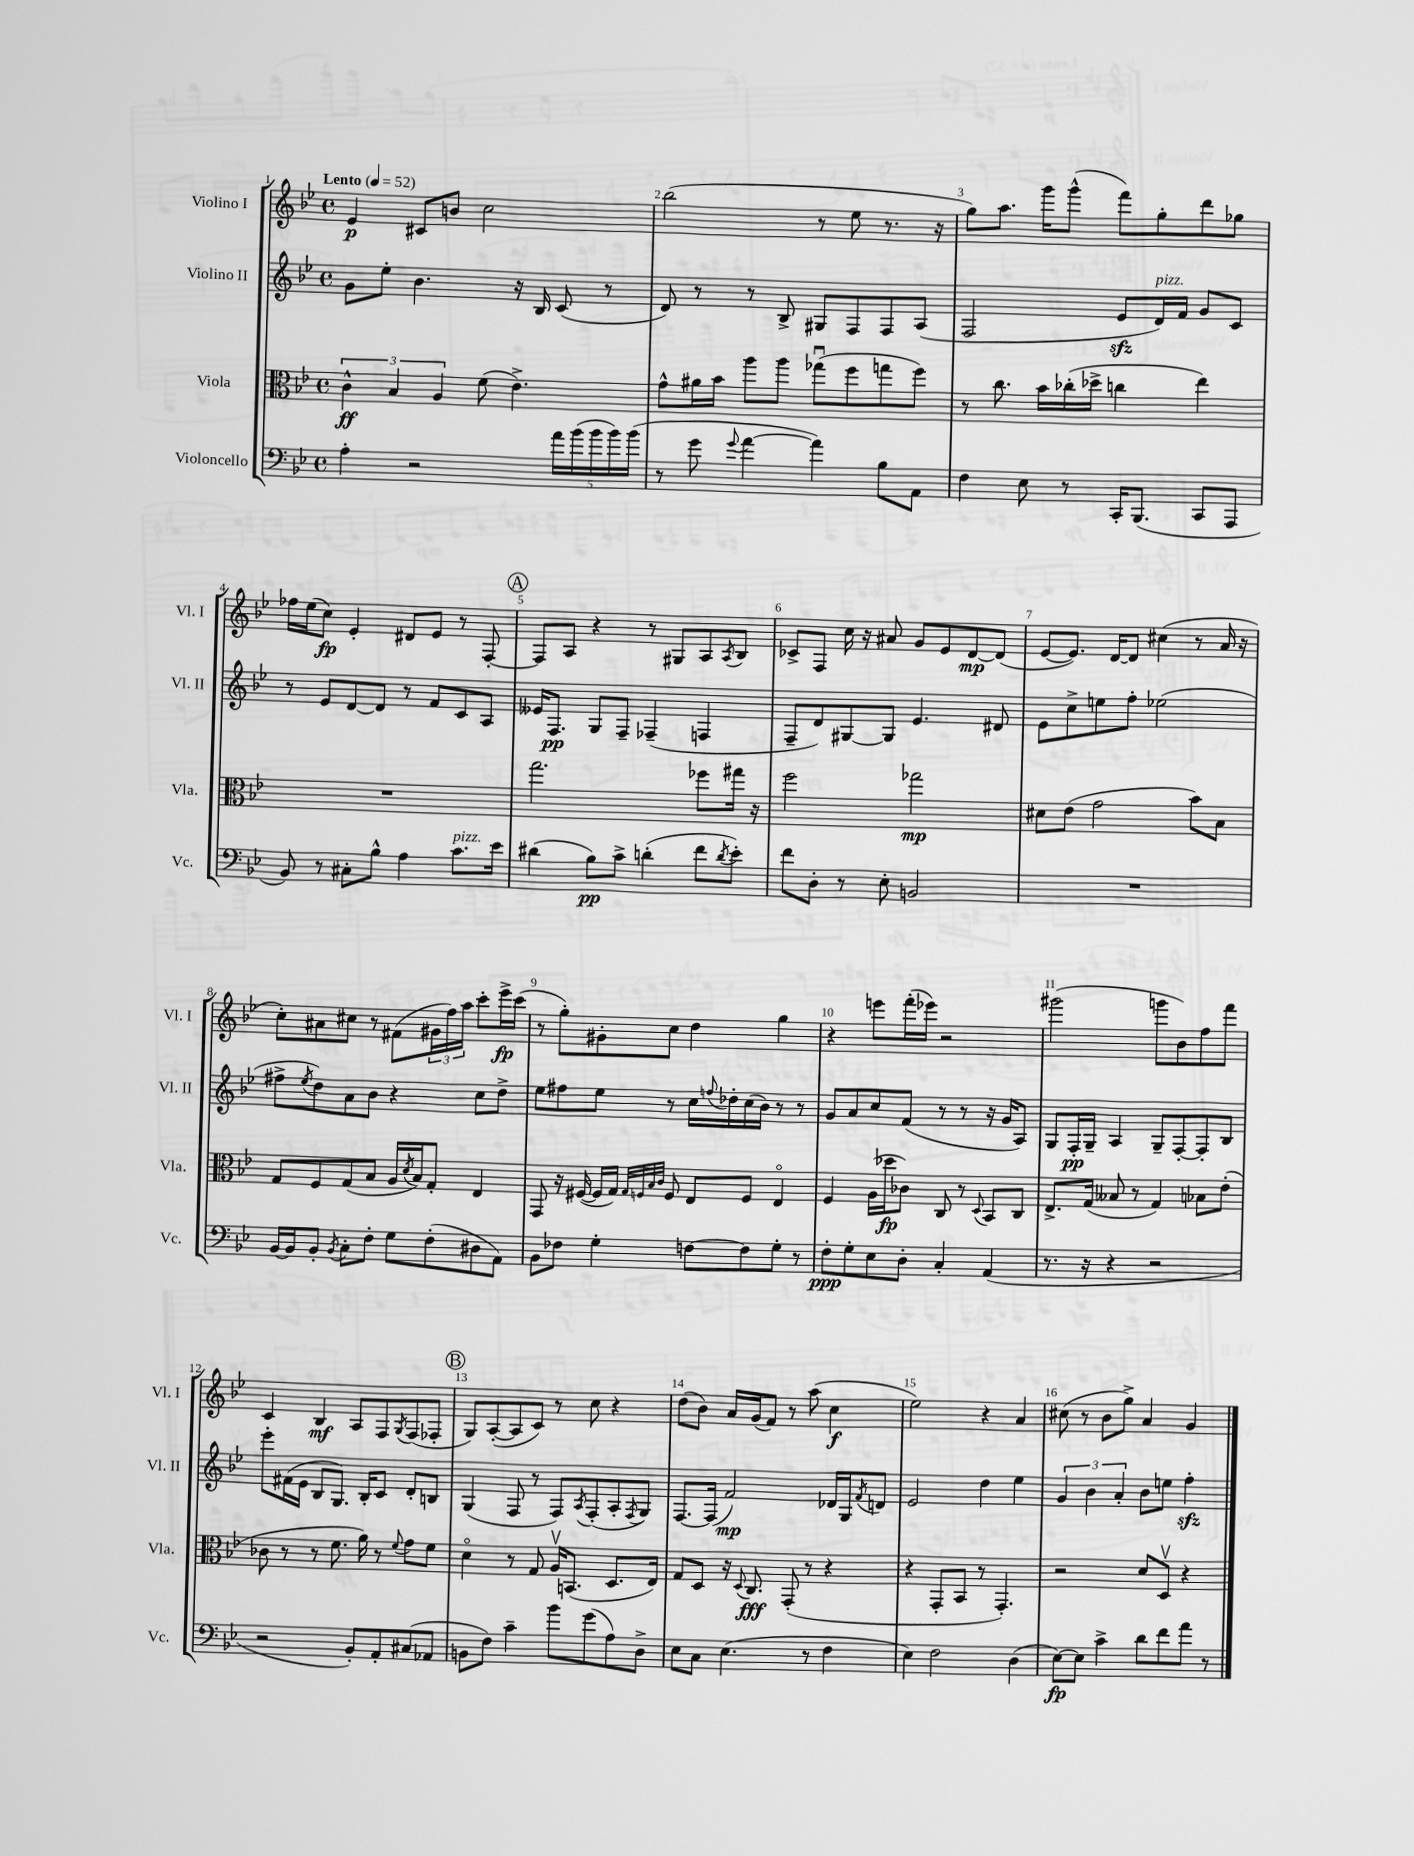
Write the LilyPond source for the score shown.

<<
\new StaffGroup <<
\new Staff = "s0" \with { instrumentName = "Violino I" shortInstrumentName = "Vl. I" } {
    \clef treble \key bes \major \defaultTimeSignature \time 4/4 \tempo "Lento" 4 = 52
    ees'4\p cis'8 b'8 c''2 |
    bes''2( r8 ees''8 r8. r16 |
    g''8) a''8. g'''16 g'''8-^( f'''8) g''8-. d'''8 ges''8 |
    fes''16 ees''16( c''8\fp) ees'4-. dis'8 ees'8 r8 f8~-. |
    \mark \markup { \circle "A" } f8 a8 r4 r8 gis8 a8 \acciaccatura { a8 } bes8 |
    ces'8-> f8 c''16 r16 ais'8 g'8 ees'8 d'8~\mp d'8( |
    ees'8~ ees'8.) d'16~ d'8 cis''4( r8 a'16 r16 |
    c''8-.) ais'8 cis''8 r8 fis'8( \tuplet 3/2 { gis'16 f''16) a''16 } c'''8-. ees'''16->\fp c'''16( |
    r8 g''8-.) gis'8-. c''8 d''4 g''4 |
    r4 e'''8 f'''16-.( ees'''16) r2 |
    gis'''2( g'''8 bes'8) f''8 f'''8 |
    c'4 bes4\mf a8 f8 \acciaccatura { g8 } f8( fes8-. |
    \mark \markup { \circle "B" } g8) a8~-.( a8 c'8) r8 c''8 r4 |
    d''8( bes'8) a'16 g'16( f'8) r8 a''8( c''4\f |
    ees''2) r4 a'4 |
    cis''8( r8 bes'8 g''8->) a'4 g'4 \bar "|." |
}
\new Staff = "s1" \with { instrumentName = "Violino II" shortInstrumentName = "Vl. II" } {
    \clef treble \key bes \major \defaultTimeSignature \time 4/4
    g'8 ees''8-. bes'4. r16 bes16 c'8( r8 |
    d'8) r8 r8 bes8-> gis8 f8 f8 a8( |
    f2 ees'8\sfz d'16^\markup { \italic "pizz." }) f'16 g'8 c'8 |
    r8 ees'8 d'8~ d'8 r8 f'8 c'8 a8 |
    \mark \markup { \circle "A" } eeses'16 f8.\pp g8 f8-- fes4--( f4 |
    f8-- d'8) gis8~ gis8 ees'4. dis'8 |
    ees'8 c''8-> e''8 f''8-. ees''2( |
    fis''8-> \acciaccatura { ees''8 } d''8) a'8 bes'8 r4 c''8 d''8-> |
    ees''8 fis''8 ees''8 r8 c''16 \appoggiatura { f''8 } des''16-. c''16( bes'16) r8 r8 |
    g'8 a'8 c''8 f'8( r8 r8 r16 g'16 a8) |
    g8 f16-.\pp g16-- a4 g8-- f8~-. f8-. bes8 |
    ees'''8-. fis'16( ees'16 bes8 g8.) bes16-. c'8 d'8-. b8 |
    \mark \markup { \circle "B" } g4( f8 r8 f8) \acciaccatura { a8 } f8-.( a8-. \acciaccatura { f8 } g8) |
    f8.~ f16( f'2\mp) des'16 g16 \acciaccatura { f'8 } d'8 |
    ees'2 d''4 ees''4 |
    \tuplet 3/2 { g'4 bes'4 a'4-. } bes'8 e''8 f''4-.\sfz \bar "|." |
}
\new Staff = "s2" \with { instrumentName = "Viola" shortInstrumentName = "Vla." } {
    \clef alto \key bes \major \defaultTimeSignature \time 4/4
    \tuplet 3/2 { c'4-^\ff bes4 a4 } f'8( ees'4.->) |
    g'8-^ ais'16 bes'16 a''8 a''8 ges''8\downbow( f''8 g''8 f''8) |
    r8 c''8. bes'16 ces''16-.( des''16-> c''4 ees''4) |
    R1 |
    \mark \markup { \circle "A" } g''2. fes''8 gis''16 r16 |
    f''2 ges''2\mp |
    dis'8 ees'8( g'2 bes'8) bes8 |
    g8 f8 g8( bes8 a16 \acciaccatura { d'8 } bes16) g8-. ees4 |
    g,8 r16 fis16~( fis16 g16) \grace { g32 f32 bes32 c'32 } f8 ees8 f8 ees4\flageolet |
    f4 a16( des''16\fp ces'8) c8 r8 \appoggiatura { d8 } bes,8 c8 |
    ees8.-> g16( beses8 r8 g4) bes8 ees'8-.( |
    ces'8 r8 r8 f'8. a'16) r8 \appoggiatura { f'8 } g'8 f'8 |
    \mark \markup { \circle "B" } d'4\flageolet r8 g8 a16\upbow b,8.( d8. ees16) |
    g8 d8 r16 \appoggiatura { d8 } c8.\fff g,8-.( r8 r4 |
    r4 g,8-. bes,8 r8 g,4.-.) |
    r2 d'8 d8\upbow r4 \bar "|." |
}
\new Staff = "s3" \with { instrumentName = "Violoncello" shortInstrumentName = "Vc." } {
    \clef bass \key bes \major \defaultTimeSignature \time 4/4
    a4-. r2 \tuplet 5/4 { a'16 bes'16( bes'16 bes'16) bes'16( } |
    r8 g'8 \appoggiatura { g'8 } a'4~ a'4) bes8 a,8 |
    f4 ees8 r8 c,16-. bes,,8.( c,8 a,,8 |
    bes,8) r8 cis8-. bes8-^ a4 c'8.^\markup { \italic "pizz." } ees'16 |
    \mark \markup { \circle "A" } dis'4( bes8\pp) c'8-> d'4-.( f'8 \acciaccatura { d'8 } ees'8-.) |
    f'8 d8-. r8 ees8-. b,2 |
    R1 |
    bes,16~ bes,16 bes,8-. \acciaccatura { bes,8 } c8-. f8-. g8 f8-.( dis8 a,8) |
    bes,8 fes8 g4-. f8~ f8 g8-. r8 |
    f8-.\ppp g8-. ees8 d8-. c4-. a,4( |
    r8. r16 r4 r2 |
    r2 bes,8-.) a,8-. cis8( aes,8 |
    \mark \markup { \circle "B" } b,8 f8) c'4-- bes'8 g'8( a8) d8-> |
    ees8 c8 ees4.( r8 f4 |
    ees4) f2 d4( |
    ees8~\fp) ees8 c'4-> d'8 f'8 a'8 r8 \bar "|." |
}
>>
>>
\layout { \context { \Score \override BarNumber.break-visibility = ##(#f #t #t) barNumberVisibility = #all-bar-numbers-visible } }
